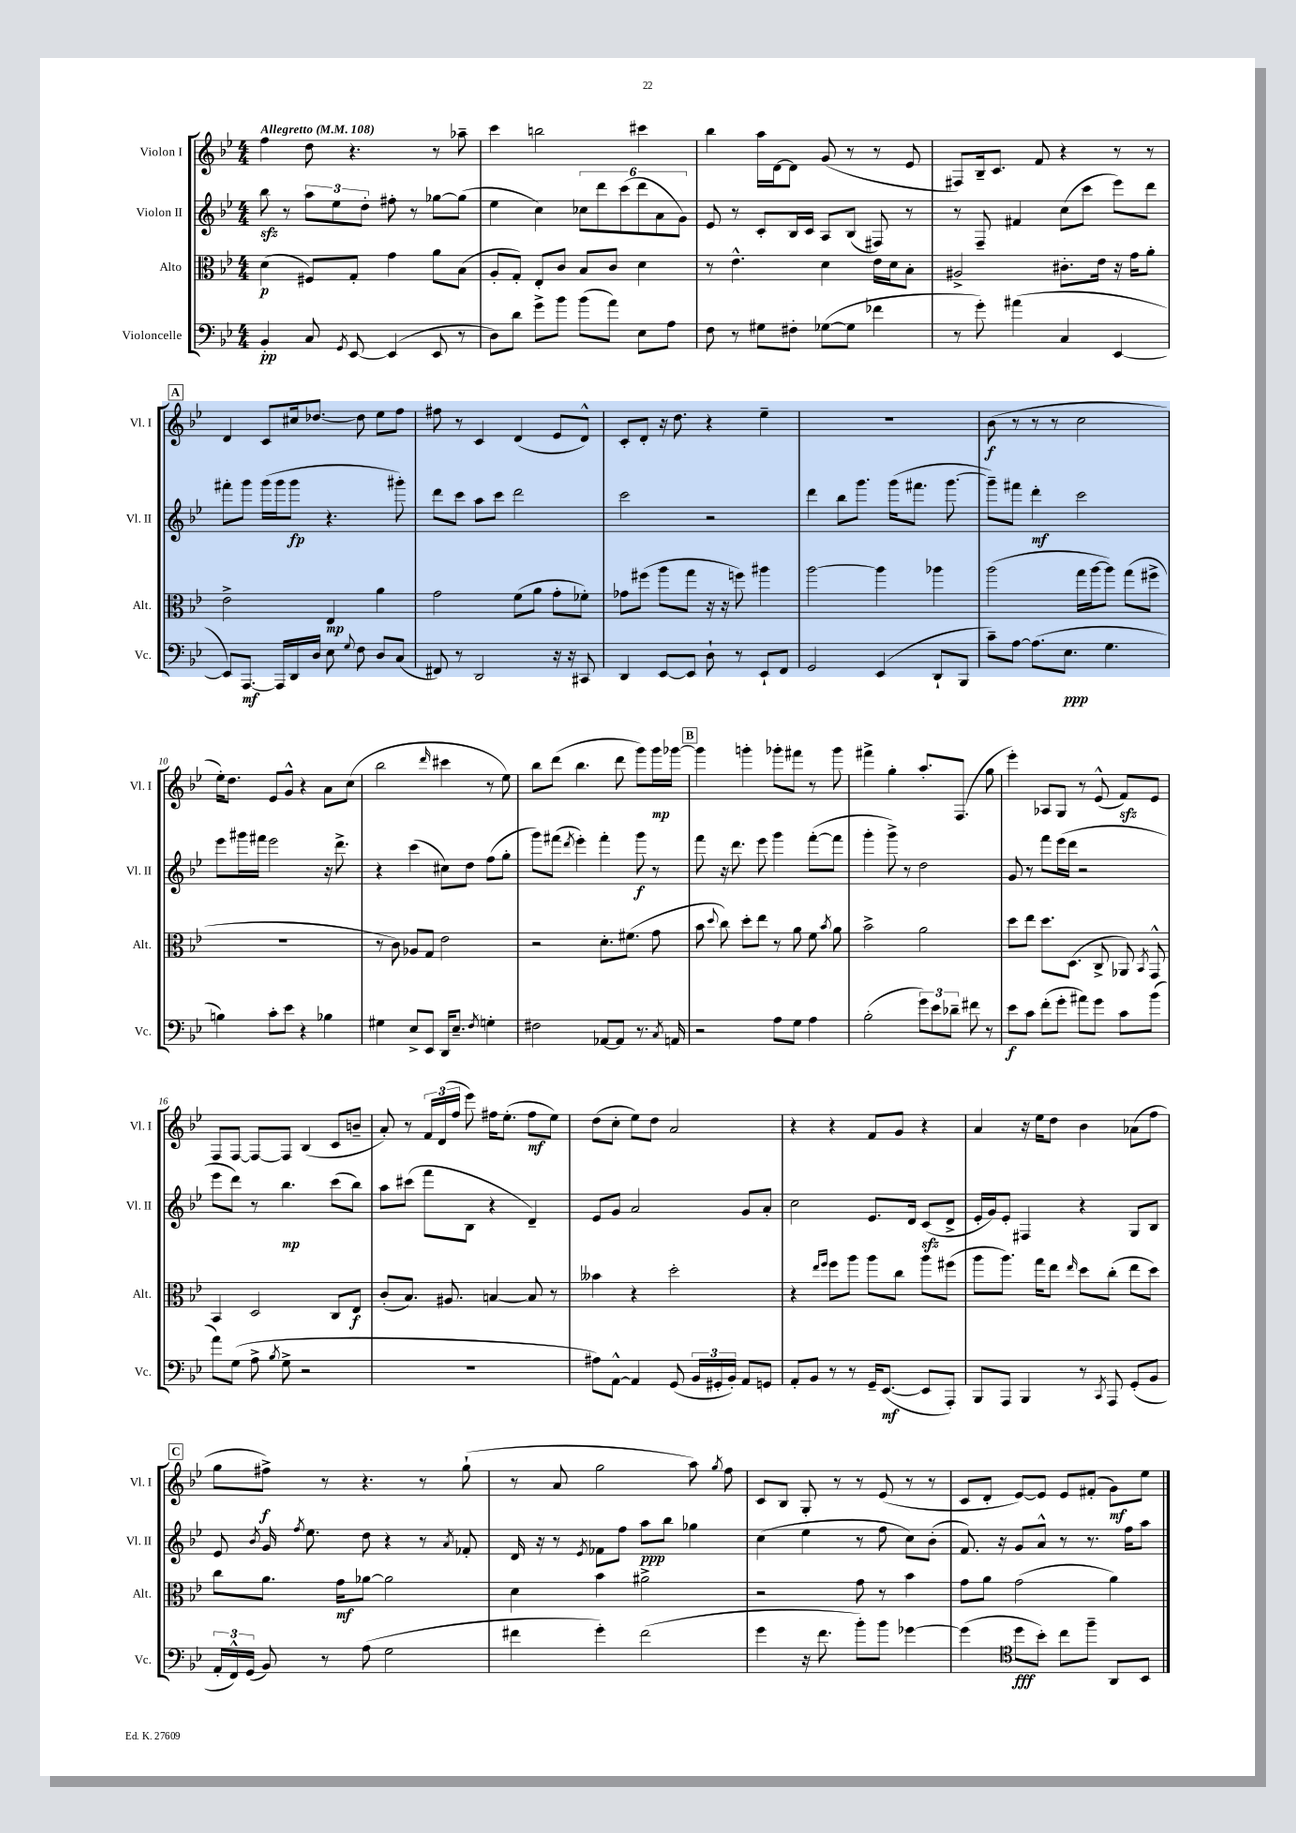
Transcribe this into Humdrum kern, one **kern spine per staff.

**kern	**dynam	**kern	**dynam	**kern	**dynam	**kern	**dynam
*part4	*part4	*part3	*part3	*part2	*part2	*part1	*part1
*staff4	*staff4	*staff3	*staff3	*staff2	*staff2	*staff1	*staff1
*I"Violoncelle	*	*I"Alto	*	*I"Violon II	*	*I"Violon I	*
*I'Vc.	*	*I'Alt.	*	*I'Vl. II	*	*I'Vl. I	*
*clefF4	*	*clefC3	*	*clefG2	*	*clefG2	*
*k[b-e-]	*	*k[b-e-]	*	*k[b-e-]	*	*k[b-e-]	*
*M4/4	*	*M4/4	*	*M4/4	*	*M4/4	*
*MM108	*	*MM108	*	*MM108	*	*MM108	*
=1	=1	=1	=1	=1	=1	=1	=1
!	!	!	!	!	!	!LO:TX:a:B:t=Allegretto	!
4BB-'/	pp	(4d\	p	8bb-zz\	.	4ff\	.
.	.	.	.	8r	.	.	.
8C/	.	8F#X/L)	.	12aa\L	.	8dd\	.
.	.	.	.	12ee-\	.	.	.
8qGG/	.	.	.	.	.	.	.
[8EE-/	.	8G'/J	.	.	.	4.r	.
.	.	.	.	12dd'\J	.	.	.
(4EE-/]	.	4g\	.	8ff#X'\	.	.	.
.	.	.	.	8r	.	.	.
8EE-/	.	8a\L	.	[8gg-X\L	.	8r	.
8r	.	(8B-\J	.	(8gg-\J]	.	8aa-X~\	.
=2	=2	=2	=2	=2	=2	=2	=2
8D\L)	.	8A'/L	.	4ee-\	.	4ccc\	.
8d\J	.	8G'/J)	.	.	.	.	.
8g^\L	.	8E-'/L	.	4cc\)	.	2bbn\	.
8b-\J	.	8c/J	.	.	.	.	.
(8b-\L	.	8B-/L	.	12cc-X\L	.	.	.
.	.	.	.	12ddd\	.	.	.
8a\J)	.	8c/J	.	.	.	.	.
.	.	.	.	(12ccc\	.	.	.
8E-\L	.	4d\	.	12ddd\	.	4ccc#X\	.
.	.	.	.	12a\	.	.	.
8A\J	.	.	.	.	.	.	.
.	.	.	.	12g\J)	.	.	.
=3	=3	=3	=3	=3	=3	=3	=3
8F\	.	8r	.	8e-/	.	4bb-\	.
8r	.	4.e-^^\	.	8r	.	.	.
8G#X\L	.	.	.	8c'/L	.	16aa\LL	.
.	.	.	.	.	.	[16d\J	.
8F#X'\J	.	.	.	16B-/L	.	8d\J]	.
.	.	.	.	16c/JJ	.	.	.
([8G-X\L	.	4d\	.	8A/L	.	(8g/	.
8G-\J]	.	.	.	(8B-/J	.	8r	.
4f-X\	.	16e-\LL	.	8F#X/)	.	8r	.
.	.	16d\J	.	.	.	.	.
.	.	8B-'\J	.	8r	.	8e-/	.
=4	=4	=4	=4	=4	=4	=4	=4
8r	.	2A#X^/	.	8r	.	8F#X/L)	.
8g'\)	.	.	.	8F~/	.	16B-~/k	.
.	.	.	.	.	.	8.c/J	.
(4a#X\	.	.	.	4f#X/	.	.	.
.	.	.	.	.	.	8f/	.
4C/	.	8.c#X'\L	.	(8cc\L	.	4r	.
.	.	.	.	8ccc\J	.	.	.
.	.	16e-\Jk	.	.	.	.	.
[4EE-/	.	16r	.	8eee-\L)	.	8r	.
.	.	16g\KL	.	.	.	.	.
.	.	8a'\J	.	8ddd\J	.	8r	.
!!LO:LB:g=z
!!LO:REH:place=s1:t=A
=5	=5	=5	=5	=5	=5	=5	=5
8EE-/L])	.	2e-^\	.	8fff#X'\L	.	4d/	.
[8.AAA/J	mf	.	.	8ggg\J	.	.	.
.	.	.	.	(16ggg\LL	.	8c/L	.
16AAA/LL]	.	.	.	16ggg\J	.	.	.
16DD/	.	.	.	8ggg\J	fp	16cc#X/k	.
16D/JJ	.	.	.	.	.	[8.dd-X/J	.
8E-\	.	4E-/	mp	4.r	.	.	.
8qqG/	.	.	.	.	.	.	.
8F\	.	.	.	.	.	8dd-\]	.
8D/L	.	4a\	.	.	.	8ee-\L	.
(8C/J	.	.	.	8ggg#X'\)	.	8ff\J	.
=6	=6	=6	=6	=6	=6	=6	=6
8FF#X/)	.	2g\	.	8ddd\L	.	8ff#X\	.
8r	.	.	.	8ccc\J	.	8r	.
2DD/	.	.	.	8aa\L	.	4c/	.
.	.	.	.	8ccc\J	.	.	.
.	.	(8f\L	.	2ddd\	.	(4d/	.
.	.	8a\J	.	.	.	.	.
16r	.	8g'\L	.	.	.	8e-/L	.
16r	.	.	.	.	.	.	.
8CC#X/	.	8f-X'\J)	.	.	.	8d^^/J)	.
=7	=7	=7	=7	=7	=7	=7	=7
4DD/	.	8g-X\L	.	2ccc\	.	8c'/L	.
.	.	(8ff#X\J	.	.	.	8d'/J	.
[8EE-/L	.	8aa\L	.	.	.	16r	.
.	.	.	.	.	.	8.dd\	.
8EE-/J]	.	8gg\J	.	.	.	.	.
8D`\	.	16r	.	2r	.	4r	.
.	.	16r	.	.	.	.	.
8r	.	8ffn\)	.	.	.	.	.
8EE-`/L	.	4aa#X\	.	.	.	4ee-~\	.
8FF/J	.	.	.	.	.	.	.
=8	=8	=8	=8	=8	=8	=8	=8
2GG/	.	[2aa\	.	4ddd\	.	1r	.
.	.	.	.	8bb-\L	.	.	.
.	.	.	.	8.ggg\J	.	.	.
(4EE-/	.	4aa\]	.	.	.	.	.
.	.	.	.	(16ggg\KL	.	.	.
.	.	.	.	8.fff#X\J	.	.	.
8DD`/L	.	4aa-X\	.	.	.	.	.
.	.	.	.	[8.ggg\	.	.	.
8BBB-/J	.	.	.	.	.	.	.
=9	=9	=9	=9	=9	=9	=9	=9
8c~\L)	.	(2aa\	.	8ggg~\L])	.	(8b-\	f
[8A\J	.	.	.	8fff#X\J	.	8r	.
(8.A\L]	.	.	.	4ddd'\	mf	8r	.
.	.	.	.	.	.	8r	.
8.E-\J	ppp	.	.	.	.	.	.
.	.	16gg\LL	.	2ccc\	.	2cc\	.
.	.	[16aa\J	.	.	.	.	.
4.G\	.	8aa\J])	.	.	.	.	.
.	.	(8gg\L	.	.	.	.	.
.	.	8ff#X^\J	.	.	.	.	.
!!LO:LB:g=z
=10	=10	=10	=10	=10	=10	=10	=10
4Bn\)	.	1r	.	8eee-\L	.	16ee-'\KL)	.
.	.	.	.	.	.	8.dd\J	.
.	.	.	.	16ggg#X\L	.	.	.
.	.	.	.	16fff#X\JJ	.	.	.
8c'\L	.	.	.	2eee-\	.	8e-/L	.
8e-\J	.	.	.	.	.	8g^^/J	.
4r	.	.	.	.	.	4r	.
4B-X\	.	.	.	16r	.	8a\L	.
.	.	.	.	8.ddd^\	.	.	.
.	.	.	.	.	.	(8cc\J	.
=11	=11	=11	=11	=11	=11	=11	=11
4G#X\	.	8r	.	4r	.	2bb-\	.
.	.	8c\)	.	.	.	.	.
8E-^/L	.	8A-X/L	.	(4ccc\	.	.	.
8EE-/J	.	8G/J	.	.	.	.	.
.	.	.	.	.	.	16qqddd/	.
16DD/KL	.	2e-\	.	8cc#X\L)	.	4ccc#X\	.
8.E-~/J	.	.	.	.	.	.	.
.	.	.	.	8dd\J	.	.	.
8qF/	.	.	.	.	.	.	.
4Gn'\	.	.	.	(8ff\L	.	8r	.
.	.	.	.	8gg'\J	.	8ee-\)	.
=12	=12	=12	=12	=12	=12	=12	=12
2F#X\	.	2r	.	8ggg\L)	.	8bb-\L	.
.	.	.	.	(8fff#X\J	.	(8ddd\J	.
.	.	.	.	8qddd/	.	.	.
.	.	.	.	4eee-'\)	.	4.bb-\	.
[8AA-X/L	.	8.d'\L	.	4fff#'\	.	.	.
8AA-/J]	.	.	.	.	.	8ddd\	.
.	.	(8.f#X\J	.	.	.	.	.
8.r	.	.	.	8ggg\	f	8ggg\L)	.
.	.	8g\	.	8r	.	16ggg\L	mp
8qC/	.	.	.	.	.	.	.
16AAn/	.	.	.	.	.	[16ggg-X\JJ	.
!!LO:REH:place=s1:t=B
=13	=13	=13	=13	=13	=13	=13	=13
2r	.	8b-\	.	8fff\	.	4ggg-\]	.
.	.	8qqdd/	.	.	.	.	.
.	.	8cc\)	.	16r	.	.	.
.	.	.	.	8.ddd\	.	.	.
.	.	8dd'\L	.	.	.	4gggn'\	.
.	.	8ee-\J	.	8eee-\	.	.	.
8A\L	.	8r	.	4ggg\	.	8ggg-X'\L	.
8G\J	.	8a\	.	.	.	8fff#X\J	.
4A\	.	8f\	.	([8fff'\L	.	8r	.
.	.	8qb-/	.	.	.	.	.
.	.	8a\	.	8fff\J]	.	8ggg-\	.
=14	=14	=14	=14	=14	=14	=14	=14
(2B-'\	.	2b-^\	.	4ggg'\	.	4fff#X^\	.
.	.	.	.	8ggg^\)	.	4gg'\	.
.	.	.	.	8r	.	.	.
12g\L)	.	2a\	.	2dd\	.	8.aa'/L	.
12e-\	.	.	.	.	.	.	.
12d-X~\J	.	.	.	.	.	.	.
.	.	.	.	.	.	(8.F/J	.
8f#X\	.	.	.	.	.	.	.
8r	.	.	.	.	.	8gg\	.
=15	=15	=15	=15	=15	=15	=15	=15
8e-\L	f	8dd\L	.	8g/	.	4eee-'\)	.
8c\J	.	8ee-\J	.	8r	.	.	.
(8f'\L	.	8.dd\L	.	8fff\L	.	8A-X/L	.
8g'\J	.	.	.	(16eee-\L	.	8G/J	.
.	.	(8.D\J	.	16ddd\JJ	.	.	.
8a#X\L)	.	.	.	2r	.	8r	.
8g\J	.	8C^/	.	.	.	(8e-^^/	.
8c\L	.	8AA-X/)	.	.	.	8fzz/L)	.
.	.	8qBB-/	.	.	.	.	.
(8b-\J	.	8GG^^/	.	.	.	8e-/J	.
!!LO:LB:g=z
=16	=16	=16	=16	=16	=16	=16	=16
8a\L)	.	4BB-/	.	8eee-\L	.	8F/L	.
(8G\J	.	.	.	8ddd\J)	.	[8F/J	.
8A^\	.	2D/	.	8r	.	8F/L_	.
8qB-/	.	.	.	.	.	.	.
8G^\	.	.	.	4.bb-\	mp	8F/J]	.
2r	.	.	.	.	.	(4B-/	.
.	.	8C/L	.	(8ccc\L	.	8c/L	.
.	.	8E-/J	f	8bb-\J)	.	8bn~/J	.
=17	=17	=17	=17	=17	=17	=17	=17
1r	.	(8c'/L	.	8aa\L	.	8a'/)	.
.	.	8.B-/J)	.	(8ccc#X\J	.	8r	.
.	.	.	.	8fff\L	.	24f/LL	.
.	.	.	.	.	.	(24d/	.
.	.	8.A#X/	.	.	.	.	.
.	.	.	.	.	.	24ff/JJ	.
.	.	.	.	8B-\J	.	8eee-\)	.
.	.	[4Bn/	.	4r	.	16ff#X\KL	.
.	.	.	.	.	.	(8.ee-'\J	.
.	.	8B/]	.	4d~/)	.	8ff#\L	mf
.	.	8r	.	.	.	8ee-\J)	.
=18	=18	=18	=18	=18	=18	=18	=18
8A#X\L)	.	4b--X\	.	8e-/L	.	(8dd\L	.
[8AA^^\J	.	.	.	8g/J	.	8cc'\J	.
4AA/]	.	4r	.	2a/	.	8ee-\L)	.
.	.	.	.	.	.	8dd\J	.
(8GG/	.	2dd'\	.	.	.	2a/	.
24BB-/LL	.	.	.	.	.	.	.
24GG#X'/	.	.	.	.	.	.	.
24BB-'/JJ)	.	.	.	.	.	.	.
8AA/L	.	.	.	8g/L	.	.	.
8GGn/J	.	.	.	8a'/J	.	.	.
=19	=19	=19	=19	=19	=19	=19	=19
8AA'/L	.	4r	.	2cc\	.	4r	.
8BB-/J	.	.	.	.	.	.	.
.	.	16qqee-/LL	.	.	.	.	.
.	.	16qqff/JJ	.	.	.	.	.
8r	.	8ff\L	.	.	.	4r	.
8r	.	8aa\J	.	.	.	.	.
16GG~/KL	.	8aa\L	.	8.e-/L	.	8f/L	.
([8.EE-/J	mf	.	.	.	.	.	.
.	.	8cc\J	.	.	.	8g/J	.
.	.	.	.	16d/Jk	.	.	.
8EE-/L]	.	8aa\L	.	(8czz/L	.	4r	.
8AAA'/J)	.	(8ff#X\J	.	8d^/J	.	.	.
=20	=20	=20	=20	=20	=20	=20	=20
8BBB-/L	.	8aa\L	.	16e-'/LL	.	4a/	.
.	.	.	.	16g/J)	.	.	.
8AAA/J	.	8.aa\J)	.	8e-'/J	.	.	.
4BBB-/	.	.	.	4F#X/	.	16r	.
.	.	16gg\KL	.	.	.	16ee-\KL	.
.	.	8ee-\J	.	.	.	8dd\J	.
.	.	16qqee-/	.	.	.	.	.
8r	.	8dd\L	.	4r	.	4b-\	.
8qCC/	.	.	.	.	.	.	.
8AAA/	.	(8cc'\J	.	.	.	.	.
(8GG'/L	.	8ee-\L	.	8G/L	.	(8a-X\L	.
8BB-/J	.	8dd\J)	.	8B-/J	.	8ff\J	.
!!LO:LB:g=z
!!LO:REH:place=s1:t=C
=21	=21	=21	=21	=21	=21	=21	=21
24AA'/LL	.	8cc\L	.	8e-/	.	8gg\L	.
24FF^^/)	.	.	.	.	.	.	.
(24GG/JJ	.	.	.	.	.	.	.
.	.	.	.	8qb-/	.	.	.
8BB-/)	.	8.a\J	.	16g/	.	8ff#X^\J)	f
.	.	.	.	8qff/	.	.	.
.	.	.	.	8.ee-\	.	.	.
8r	.	.	.	.	.	8r	.
.	.	16g\KL	mf	.	.	.	.
(8A\	.	[8a-X\J	.	8dd\	.	4.r	.
2G\	.	2a-\]	.	4r	.	.	.
.	.	.	.	8r	.	8r	.
.	.	.	.	8qa/	.	.	.
.	.	.	.	8f-X'/	.	(8gg`\	.
=22	=22	=22	=22	=22	=22	=22	=22
4f#X\	.	4d\	.	16d/	.	8r	.
.	.	.	.	16r	.	.	.
.	.	.	.	8r	.	8a/	.
.	.	.	.	8qe-/	.	.	.
4g'\)	.	4b-\	.	8f-X\L	.	2gg\	.
.	.	.	.	8ff\J	.	.	.
(2f#\	.	2a#X^\	.	8aa\L	ppp	.	.
.	.	.	.	8bb-\J	.	.	.
.	.	.	.	4gg-X\	.	8aa\)	.
.	.	.	.	.	.	8qgg/	.
.	.	.	.	.	.	8ff\	.
=23	=23	=23	=23	=23	=23	=23	=23
4g\	.	2r	.	(4cc\	.	8c/L	.
.	.	.	.	.	.	8B-/J	.
16r	.	.	.	4ee-\	.	8G'/	.
8.f\	.	.	.	.	.	.	.
.	.	.	.	.	.	8r	.
8b-'\L)	.	8g\	.	8r	.	8r	.
8b-\J	.	8r	.	8ff\	.	(8e-/	.
[4g-X\	.	4b-\	.	8cc\L)	.	8r	.
.	.	.	.	(8b-'\J	.	8r	.
=24	=24	=24	=24	=24	=24	=24	=24
(4g-\]	.	8g\L	.	8.f/)	.	8c/L	.
.	.	8a\J	.	.	.	8d'/J	.
.	.	.	.	16r	.	.	.
*clefC4	*	*	*	*	*	*	*
8dd\L	fff	(2g\	.	8g/L	.	[8e-/L)	.
8b-'\J)	.	.	.	8a^^/J	.	8e-/J]	.
8cc\L	.	.	.	8r	.	8e-/L	.
8ff~\J	.	.	.	8.r	.	(8f#X'/J	.
8AA/L	.	4a\)	.	.	.	8g\L)	mf
.	.	.	.	16ff\KL	.	.	.
8BB-/J	.	.	.	8aa\J	.	8ee-\J	.
==	==	==	==	==	==	==	==
*-	*-	*-	*-	*-	*-	*-	*-
